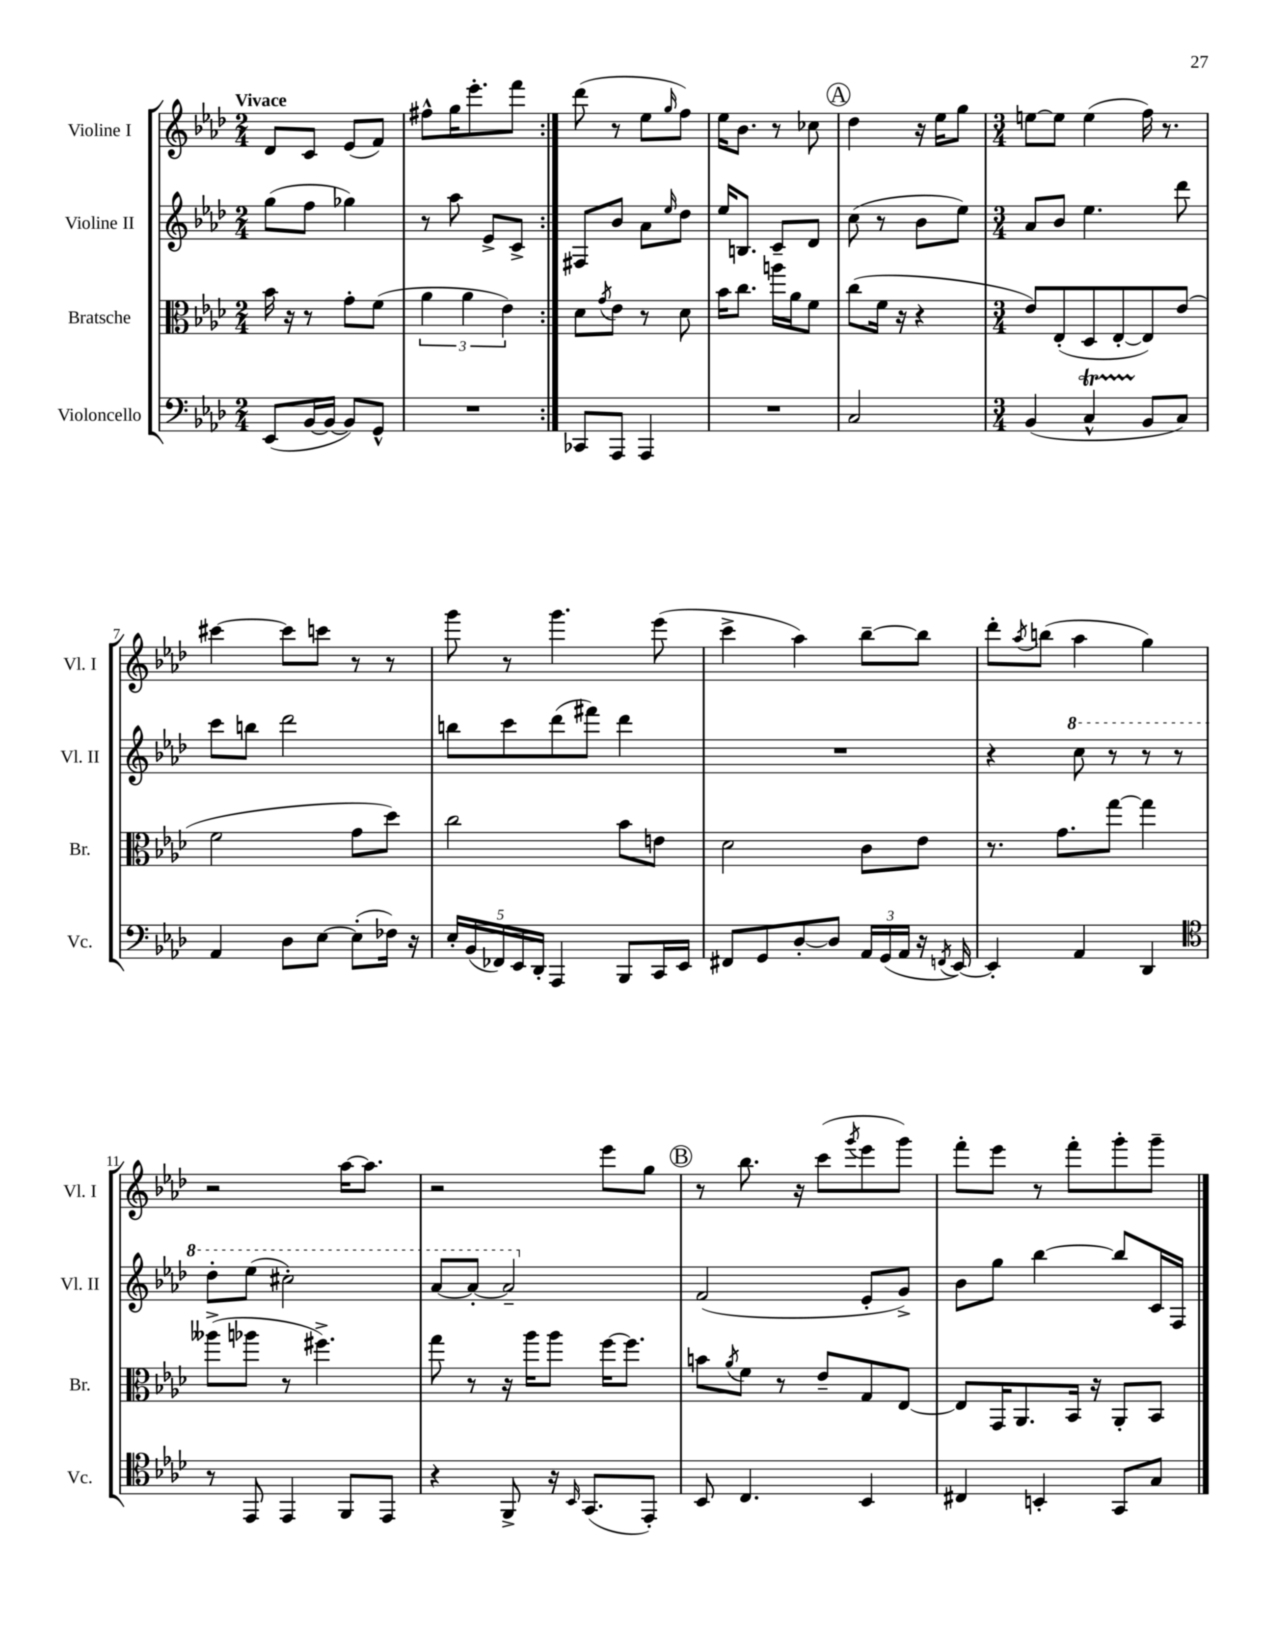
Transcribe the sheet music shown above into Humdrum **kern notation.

**kern	**kern	**kern	**kern
*part4	*part3	*part2	*part1
*staff4	*staff3	*staff2	*staff1
*I"Violoncello	*I"Bratsche	*I"Violine II	*I"Violine I
*I'Vc.	*I'Br.	*I'Vl. II	*I'Vl. I
*clefF4	*clefC3	*clefG2	*clefG2
*k[b-e-a-d-]	*k[b-e-a-d-]	*k[b-e-a-d-]	*k[b-e-a-d-]
*M2/4	*M2/4	*M2/4	*M2/4
=1	=1	=1	=1
!	!	!	!LO:TX:a:B:t=Vivace
(8EE-/L	16b-\	(8gg\L	8d-/L
.	16r	.	.
[16BB-/L	8r	8ff\J	8c/J
16BB-/JJ_	.	.	.
8BB-/L])	8g'\L	4gg-X\)	(8e-/L
8GG^^/J	(8f\J	.	8f/J)
=2	=2	=2	=2
2r	6a-\	8r	8ff#X^^\L
.	.	8aa-\	16gg\K
.	6a-\	.	.
.	.	.	8.eee-'\
.	.	8e-^/L	.
.	6e-\)	.	.
.	.	8c^/J	8fff\J
=3:|!	=3:|!	=3:|!	=3:|!
8CC-X/L	8d-\L	8F#X/L	(8ddd-\
.	8qg/	.	.
8AAA-/J	8e-\J	8b-/J	8r
4AAA-/	8r	8a-\L	8ee-\L
.	.	16qqee-/	16qqgg/
.	8d-\	8dd-\J	8ff\J)
=4	=4	=4	=4
2r	16b-\KL	16ee-/KL	16ee-\KL
.	8.cc\J	8.Bn/J	8.b-\J
.	16aan\LL	8c~/L	8r
.	16a-\J	.	.
.	8f\J	8d-/J	8cc-X\
!!LO:REH:place=s1:t=A
=5	=5	=5	=5
2C/	(8cc\L	(8cc\	4dd-\
.	16f\Jk	8r	.
.	16r	.	.
.	4r	8b-\L	16r
.	.	.	16ee-\KL
.	.	8ee-\J)	8gg\J
=6	=6	=6	=6
*M3/4	*M3/4	*M3/4	*M3/4
(4BB-/	8e-/L)	8a-/L	[8een\L
.	(8E-'/	8b-/J	8ee\J]
4Ct^^/	8D-/	4.ee-\	(4ee\
.	[8E-'/	.	.
8BB-/L	8E-/])	.	16ff\)
.	.	.	8.r
8C/J)	(8e-/J	8ddd-\	.
!!LO:LB:g=z
=7	=7	=7	=7
4AA-/	2f\	8ccc\L	[4ccc#X\
.	.	8bbn\J	.
8D-\L	.	2ddd-\	8ccc#\L]
[8E-\J	.	.	8cccn\J
(8E-'\L]	8g\L	.	8r
16F-X\Jk)	8dd-\J)	.	8r
16r	.	.	.
=8	=8	=8	=8
20E-'/LL	2cc\	8bbn\L	8ggg\
(20BB-/	.	.	.
20FF-X/)	.	.	.
.	.	8ccc\	8r
20EE-/	.	.	.
20DD-'/JJ	.	.	.
4AAA-/	.	(8ddd-\	4.ggg\
.	.	8fff#X\J)	.
8BBB-/L	8b-\L	4ddd-\	.
16CC/L	8en\J	.	(8eee-\
16EE-/JJ	.	.	.
=9	=9	=9	=9
8FF#X/L	2d-\	2.r	4ccc^\
8GG/	.	.	.
[8D-'/	.	.	4aa-\)
8D-/J]	.	.	.
24AA-/LL	8c\L	.	[8bb-~\L
(24GG/	.	.	.
24AA-/JJ	.	.	.
16r	8e-\J	.	8bb-\J]
8qFFn/	.	.	.
[16EE-/)	.	.	.
=10	=10	=10	=10
4EE-'/]	8.r	4r	8ddd-'\L
.	.	.	8qaa-/
.	.	.	(8bbn\J
.	8.g\L	.	.
*	*	*8va	*
4AA-/	.	8ccc\	4aa-\
.	[8gg\J	8r	.
4DD-/	4gg\]	8r	4gg\)
.	.	8r	.
!!LO:LB:g=z
=11	=11	=11	=11
*clefC4	*	*	*
8r	(8aa--X^\L	8ddd-'\L	2r
8EE-/	8aa-X\J	(8eee-\J	.
4EE-/	8r	2ccc#X'\)	.
.	4.ff#X^\)	.	.
8FF/L	.	.	[16aa-\KL
.	.	.	8.aa-\J]
8EE-/J	.	.	.
=12	=12	=12	=12
4r	8gg\	[8aa-/L	2r
.	8r	8aa-'/J_	.
8FF^/	16r	2aa-~/]	.
.	16aa-\KL	.	.
16r	8aa-\J	.	.
16qqBB-/	.	.	.
(8.GG/L	.	.	.
.	[16ff\KL	.	8eee-\L
.	8.ff\J]	.	.
8EE-'/J)	.	.	8gg\J
!!LO:REH:place=s1:t=B
=13	=13	=13	=13
*	*	*X8va	*
8BB-/	8bn\L	(2f/	8r
.	8qa-/	.	.
4.C/	8f\J	.	8.bb-\
.	8r	.	.
.	.	.	16r
.	8e-~/L	.	(8ccc\L
.	.	.	8qggg/
4BB-/	8G/	8e-'/L	8eee-\
.	[8E-/J	8g^/J)	8ggg\J)
=14	=14	=14	=14
4C#X/	8E-/L]	8b-\L	8fff'\L
.	16GG/K	8gg\J	8eee-\J
.	8.AA-/	.	.
4BBn'/	.	[4bb-\	8r
.	16BB-/Jk	.	8fff'\L
.	16r	.	.
8GG/L	8AA-'/L	8bb-/L]	8ggg'\
8G/J	8BB-/J	16c/L	8ggg~\J
.	.	16F/JJ	.
==	==	==	==
*-	*-	*-	*-
